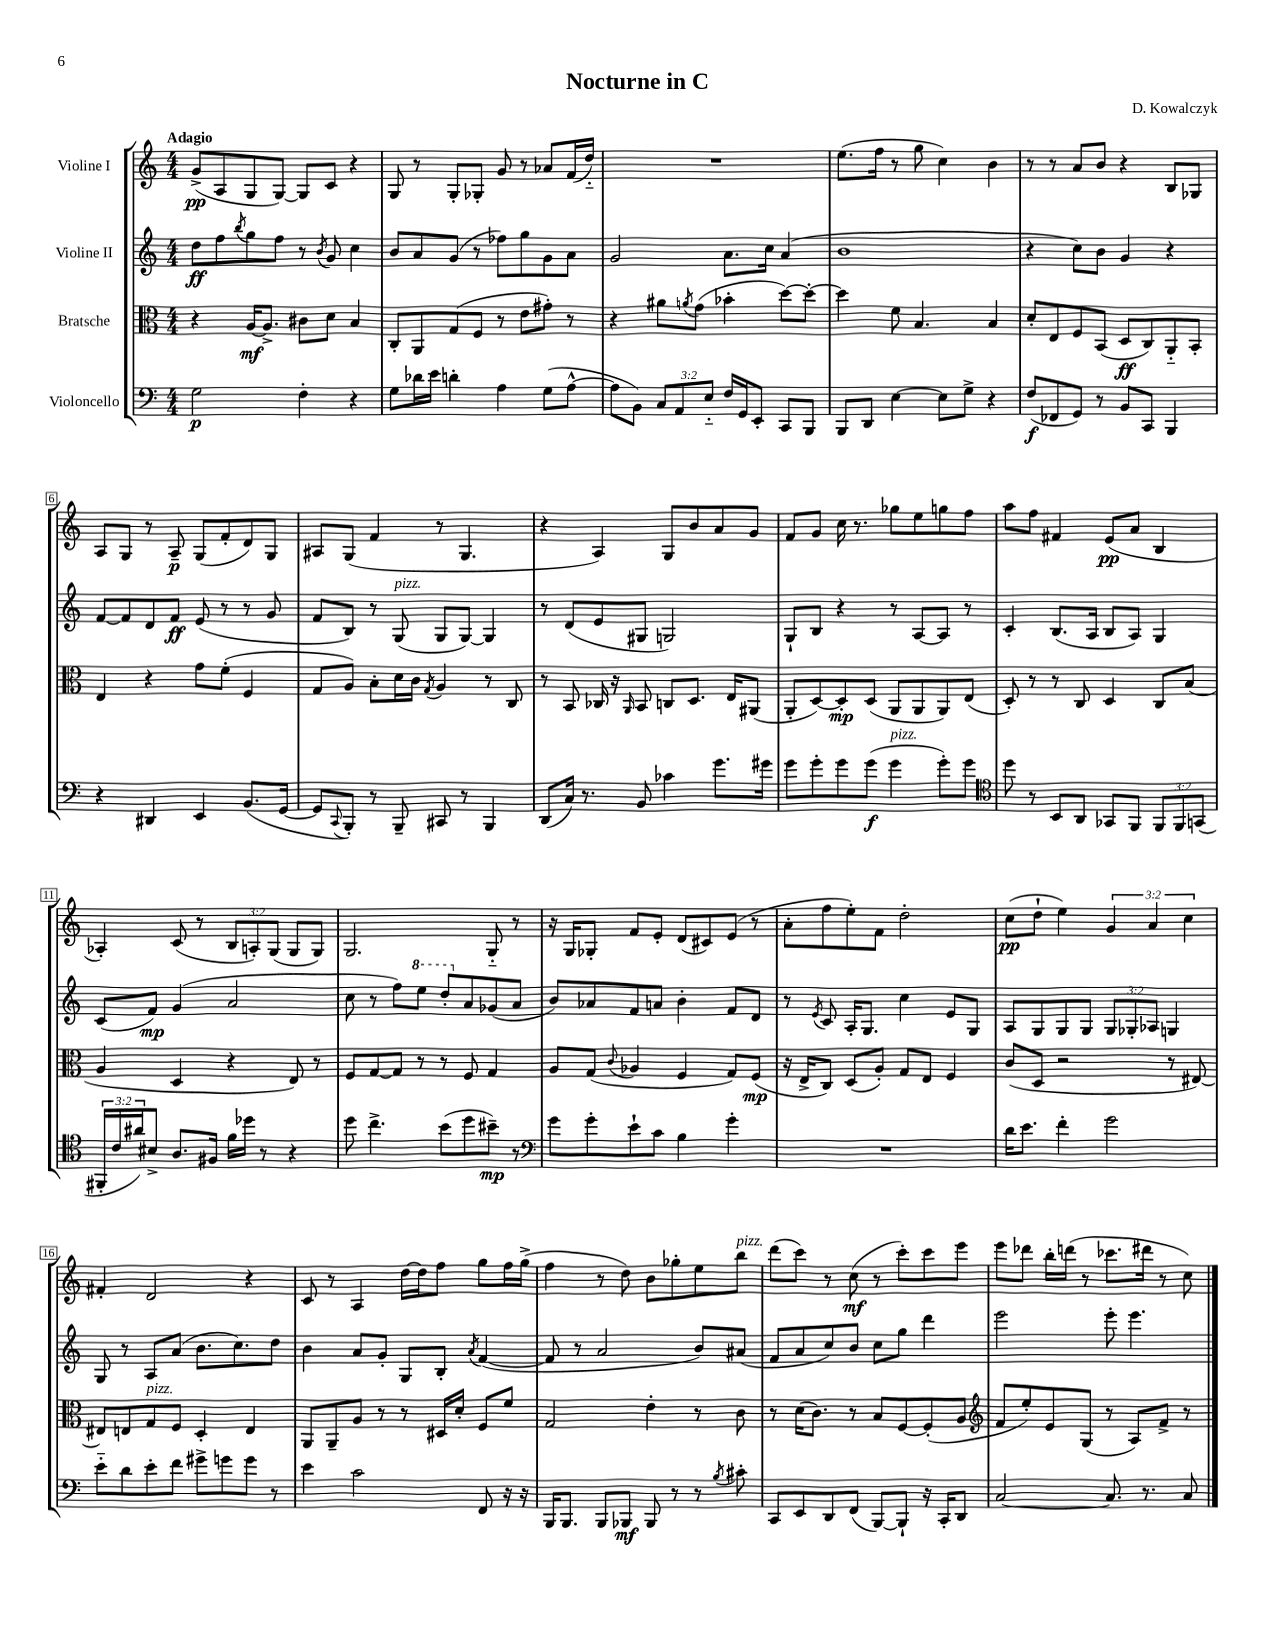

**kern	**kern	**kern	**kern
*staff4	*staff3	*staff2	*staff1
*clefF4	*clefC3	*clefG2	*clefG2
*k[]	*k[]	*k[]	*k[]
*M4/4	*M4/4	*M4/4	*M4/4
2G	4r	8dd	(8g^
.	.	8ff	8A
.	.	8qbb	.
.	[16A	8gg	8G
.	8.A^]	.	.
.	.	8ff	[8G)
4F'	8c#	8r	8G]
.	.	8qb	.
.	8d	8g	8c
4r	4B	4cc	4r
=	=	=	=
8G	8C'	8b	8G
16d-	8AA	8a	8r
16e	.	.	.
4d'	(8G	(8g	8G'
.	8F	8r	8G-'
4A	8r	8ff-)	8g
.	8e	8gg	8r
(8G	8g#')	8g	8a-
[8A^^	8r	8a	(16f
.	.	.	16dd'~)
=	=	=	=
8A]	4r	2g	1r
8BB)	.	.	.
12C	8a#	.	.
12AA	.	.	.
.	8qa	.	.
.	(8g	.	.
12E'~	.	.	.
16F	4b-'	8.a	.
16GG	.	.	.
8EE'	.	.	.
.	.	16cc	.
8CC	[8dd)	(4a	.
8BBB	8dd'_	.	.
=	=	=	=
8BBB	4dd]	1b	(8.ee
8DD	.	.	.
.	.	.	16ff
[4E	8f	.	8r
.	4.B	.	8gg
8E]	.	.	4cc)
8G^	.	.	.
4r	4B	.	4b
=	=	=	=
(8F	8d'	4r	8r
8FF-	8E	.	8r
8GG)	8F	8cc)	8a
8r	(8BB	8b	8b
8BB	8D	4g	4r
8CC	8C)	.	.
4BBB	8AA'~	4r	8B
.	8BB'	.	8G-
=	=	=	=
4r	4E	[8f	8A
.	.	8f]	8G
4DD#	4r	8d	8r
.	.	8f	8A~
4EE	8g	(8e	(8G
.	(8f'	8r	8f'
(8.BB	4F	8r	8d)
.	.	8g	8G
[16GG	.	.	.
=	=	=	=
8GG]	8G	8f	8A#
8qqCC	.	.	.
8BBB')	8A)	8B)	(8G
8r	8B'	8r	4f
8BBB~	16d	(8G	.
.	16c	.	.
.	8qG	.	.
8CC#	4A	8G	8r
8r	.	[8G)	4.G
4BBB	8r	4G]	.
.	8C	.	.
=	=	=	=
(8DD	8r	8r	4r
16C)	8BB	(8d	.
8.r	.	.	.
.	16C-	8e	4A)
.	16r	.	.
.	16qqAA	.	.
8BB	8BB	8G#	.
4c-	8C	2G)	8G
.	8.D	.	8b
8.g	.	.	8a
.	16E	.	.
.	(8AA#	.	8g
16g#	.	.	.
=	=	=	=
8g	8AA'	8G`	8f
8g'	[8D)	8B	8g
8g	8D']	4r	16cc
.	.	.	8.r
(8g	(8D	.	.
4g	8AA	8r	8gg-
.	8AA	[8A	8ee
8g')	8AA)	8A]	8gg
8g	(8E	8r	8ff
=	=	=	=
*clefC4	*	*	*
8dd	8D')	4c'	8aa
8r	8r	.	8ff
8BB	8r	(8.B	4f#
8AA	8C	.	.
.	.	16A	.
8GG-	4D	8B	(8e
8FF	.	8A)	8a
12FF	8C	4G	4B
12FF	.	.	.
.	(8B	.	.
(12GG	.	.	.
=	=	=	=
24FF#'	4A	(8c	4A-')
24c	.	.	.
24a#)	.	.	.
8B#^	.	8f)	.
8.A	4D	(4g	(8c
.	.	.	8r
16F#	.	.	.
16f	4r	2a	12B
16dd-	.	.	.
.	.	.	12A')
8r	.	.	.
.	.	.	(12G
4r	8E)	.	8G
.	8r	.	8G)
=	=	=	=
8dd	8F	8cc	2.G
4.cc^	[8G	8r	.
.	8G]	8ff)	.
.	8r	8eee	.
(8b	8r	8ddd'	.
8dd	8F	8a	.
8b#~)	4G	(8g-	8G'~
8r	.	8a	8r
=	=	=	=
*clefF4	*	*	*
8g	8A	8b)	16r
.	.	.	16G
8g'	(8G	8a-	8G-'
.	8qqc	.	.
8e`	4A-	8f	8f
8c	.	8a	8e'
4B	4F	4b'	(8d
.	.	.	8c#)
4g'	8G)	8f	(8e
.	(8F	8d	8r
=	=	=	=
1r	16r	8r	8a'
.	16E^	.	.
.	.	8qe	.
.	8C)	8c	8ff
.	(8D	16A'	8ee')
.	.	8.G	.
.	8A')	.	8f
.	8G	4cc	2dd'
.	8E	.	.
.	4F	8e	.
.	.	8G	.
=	=	=	=
16d	(8c	8A	(8cc
8.e	.	.	.
.	8D	8G	8dd`
4f'	2r	8G	4ee)
.	.	8G	.
2g	.	12G	6g
.	.	12G-'	.
.	.	12A-	6a
.	8r	4G	.
.	.	.	6cc
.	[8E#)	.	.
=	=	=	=
8e'~	8E#]	8G	4f#'
8d	8E	8r	.
8e'	8G	8A	2d
8f	8F	(8a	.
8g#^	4D'	8.b	.
8g	.	.	.
.	.	8.cc)	.
8g	4E	.	4r
8r	.	8dd	.
=	=	=	=
4e	8AA	4b	8c
.	8AA~	.	8r
2c	8A	8a	4A
.	8r	8g'	.
.	8r	8G	[16dd
.	.	.	16dd]
.	16D#	8B'	8ff
.	16d'	.	.
.	.	8qa	.
8FF	8F	([4f	8gg
16r	8f	.	16ff
16r	.	.	(16gg^
=	=	=	=
16BBB	2G	8f]	4ff
8.BBB	.	.	.
.	.	8r	.
8BBB	.	2a	8r
8BBB-	.	.	8dd)
8BBB-	4e'	.	8b
8r	.	.	8gg-'
8r	8r	8b)	8ee
8qB	.	.	.
8c#'	8c	(8a#	8bb
=	=	=	=
8CC	8r	8f	(8ddd
8EE	(16d	8a	8ccc)
.	8.c)	.	.
8DD	.	8cc)	8r
(8FF	8r	8b	(8cc
[8BBB)	8B	8cc	8r
8BBB`]	[8F	8gg	8ccc')
16r	(8F']	4ddd	8ccc
16CC'	.	.	.
8DD	8A	.	8eee
=	=	=	=
*	*clefG2	*	*
[2C	8f	2eee	8eee
.	8ee')	.	8ddd-
.	8e	.	16bb'
.	.	.	(16ddd
.	(8G	.	8r
8.C]	8r	8eee'	8.ccc-
.	8A)	4.eee	.
8.r	.	.	16ddd#
.	8f^	.	8r
8C	8r	.	8cc)
==	==	==	==
*-	*-	*-	*-
